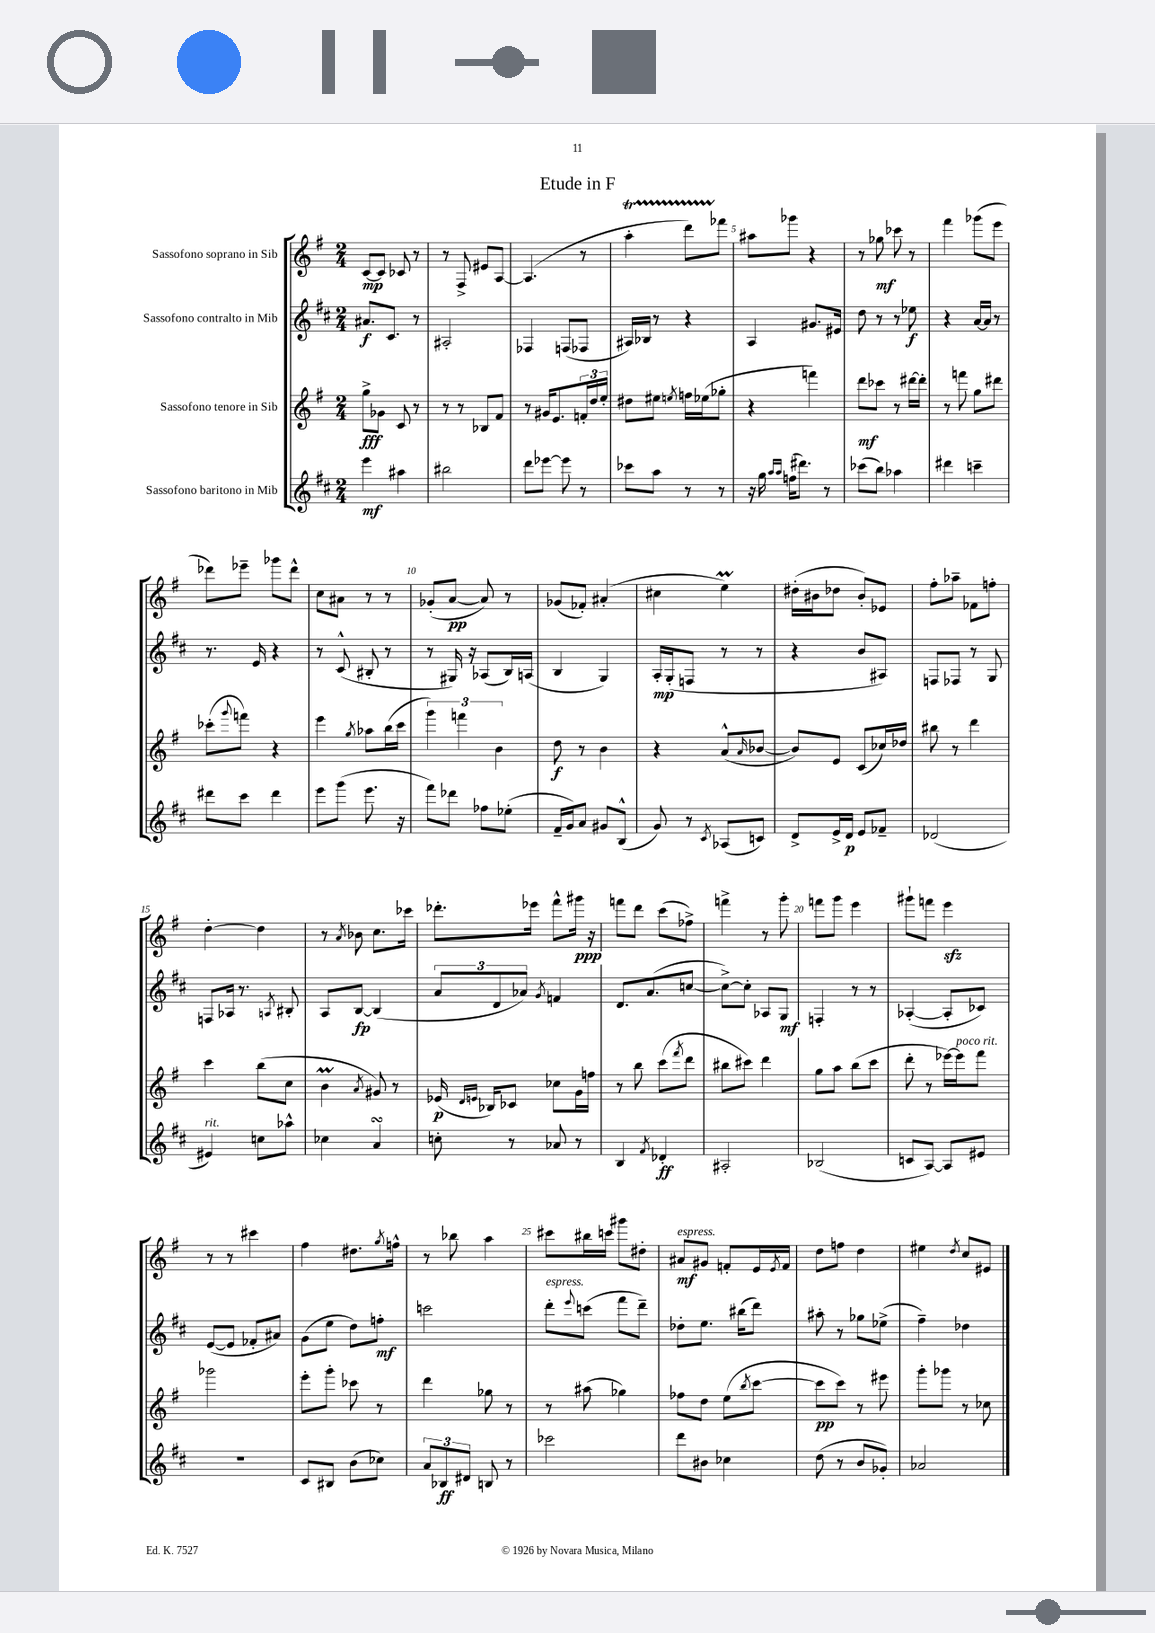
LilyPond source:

\header { title = "Etude in F" }
<<
\new StaffGroup <<
\new Staff = "s0" \with { instrumentName = "Sassofono soprano in Sib" } {
    \clef treble \key g \major \numericTimeSignature \time 2/4
    c'8~\mp c'8 ces'8 r8 |
    r8 fis8-> eis'8 a8~ |
    a4.( r8 |
    a''4-.\startTrillSpan d'''8) fes'''8\stopTrillSpan |
    ais''8 ges'''8 r4 |
    r8 ges''8\mf ces'''8 r8 |
    fis'''4 ges'''8( e'''8 |
    des'''8) ees'''8-- ges'''8 des'''8-^ |
    c''8 ais'8 r8 r8 |
    ges'8-.( a'8~\pp a'8) r8 |
    ges'8( fes'8-.) ais'4-.( |
    cis''4 e''4\prall) |
    dis''16-.( bis'16 des''8 bis'8-.) ees'8 |
    fis''8-. aes''8-- fes'8 f''8-. |
    d''4~-. d''4 |
    r8 \acciaccatura { a'8 } bes'8 c''8. ces'''16 |
    des'''8.-. ees'''16 fis'''8-^ gis'''16\ppp r16 |
    f'''8 d'''8 c'''8( fes''8->) |
    f'''4-> r8 g'''8-. |
    f'''8 g'''8 e'''4 |
    gis'''8-! f'''8 e'''4\sfz |
    r8 r8 cis'''4 |
    fis''4 dis''8. \acciaccatura { g''8 } f''16-^ |
    r8 bes''8 a''4 |
    cis'''8 bis''16 c'''16 gis'''8 dis''8-. |
    ais'8\mf^\markup { \italic "espress." } gis'8 f'8-. e'16 \acciaccatura { e'8 } f'16 |
    d''8 f''8 d''4 |
    eis''4 \acciaccatura { d''8 } c''8 eis'8 \bar "|." |
}
\new Staff = "s1" \with { instrumentName = "Sassofono contralto in Mib" } {
    \clef treble \key d \major \numericTimeSignature \time 2/4
    ais'8.\f cis'8. r8 |
    ais2-. |
    fes4 f8( fes8 |
    ais16) bes16 r8 r4 |
    a4 gis'8. eis'16 |
    d''8 r8 r8 ees''8\f |
    r4 a'16~ a'16 r8 |
    r8. e'16 r4 |
    r8 cis'8-^( bis8-. r8 |
    r8 gis16) r16 aes8( b16) a16( |
    b4 g4) |
    a16-.\mp g16-.( f8 r8 r8 |
    r4 b'8 ais8) |
    f8 fes8 r8 g8 |
    f8 aes16 r8. \acciaccatura { a8 } bis8-. |
    a8 b8~\fp b4( |
    \tuplet 3/2 { a'8 d'8 aes'8) } \acciaccatura { g'8 } f'4 |
    d'8. a'8.( c''8~ |
    c''8~->) c''8-. aes8 g8\mf |
    f4-. r8 r8 |
    aes4~-.( aes8-. ces'8) |
    e'8~( e'8 fes'8-. ais'8) |
    g'8( e''8 d''8) f''8-.\mf |
    c'''2 |
    d'''8-.^\markup { \italic "espress." } \appoggiatura { e'''8 } c'''8( fis'''8 d'''8--) |
    des''8-. e''8. bis''16( d'''8) |
    ais''8-. r8 ges''8 ees''8->( |
    fis''4--) des''4 \bar "|." |
}
\new Staff = "s2" \with { instrumentName = "Sassofono tenore in Sib" } {
    \clef treble \key g \major \numericTimeSignature \time 2/4
    g''8->\fff ges'8 c'8 r8 |
    r8 r8 bes8 fis'8 |
    r8 gis'16 e'8. \tuplet 3/2 { f'16-. d''16 e''16-. } |
    dis''8 eis''8 \acciaccatura { e''8 } f''16 ees''16( ges''8-. |
    r4 f'''4) |
    d'''8\mf ces'''8 r8 dis'''16~ dis'''16-. |
    r8 f'''8 g''8 dis'''8 |
    ces'''8-.( \appoggiatura { g'''8 } f'''8) r4 |
    e'''4 \acciaccatura { g''8 } aes''8 b''16( c'''16 |
    \tuplet 3/2 { g'''4) f'''4 b'4 } |
    d''8\f r8 b'4 |
    r4 a'8-^( \grace { a'16 } bes'8~ |
    bes'8) e'8 c'8( ces''16) des''16 |
    bis''8 r8 d'''4 |
    c'''4 b''8( c''8 |
    b'4\prall \acciaccatura { a'8 } gis'8) r8 |
    ees'16\p( \grace { d'16 e'16 } bes16) ces'8 ces''8 g'16 f''16 |
    r8 b''8 c'''8( \acciaccatura { fis'''8 } d'''8 |
    bis''8 cis'''8) d'''4 |
    g''8 a''8 b''8( c'''8 |
    d'''8-. r8 ees'''16~) ees'''16^\markup { \italic "poco rit." } fis'''8 |
    ges'''2 |
    e'''8-. g'''8-. ces'''8 r8 |
    d'''4 ges''8 r8 |
    r8 ais''8( ges''4) |
    fes''8 d''8 e''8( \acciaccatura { b''8 } c'''8~ |
    c'''8\pp c'''8) r8 eis'''8 |
    g'''8-. ges'''8 r8 ces''8 \bar "|." |
}
\new Staff = "s3" \with { instrumentName = "Sassofono baritono in Mib" } {
    \clef treble \key d \major \numericTimeSignature \time 2/4
    e'''4\mf ais''4 |
    bis''2 |
    d'''8 ees'''8~ ees'''8 r8 |
    ces'''8 a''8 r8 r8 |
    r16 g''16 \grace { a''16 a''16 } f''16( dis'''8.) r8 |
    ces'''8( b''8) aes''4 |
    dis'''4 c'''4-- |
    dis'''8 cis'''8 dis'''4 |
    e'''8 g'''8( e'''8. r16 |
    fis'''8) des'''8 fes''8 ees''8-.( |
    fis'16-- g'16) a'8 gis'8 b8-^( |
    g'8) r8 \acciaccatura { cis'8 } aes8( c'8) |
    d'8-> e'16-> d'16\p e'8 fes'8-- |
    des'2( |
    eis'4^\markup { \italic "rit." }) c''8 aes''8-^ |
    ces''4 a'4\turn |
    c''8-. r8 aes'8 r8 |
    b4 \acciaccatura { fis'8 } des'4-.\ff |
    ais2-. |
    bes2( |
    c'8 a8~) a8 eis'8 |
    R2 |
    cis'8 bis8 b'8( ces''8) |
    \tuplet 3/2 { a'8 bes8\ff dis'8 } b8 r8 |
    ces'''2 |
    d'''8 bis'8 ces''4 |
    d''8( r8 b'8 ges'8-.) |
    aes'2 \bar "|." |
}
>>
>>
\layout { \context { \Score \override BarNumber.break-visibility = ##(#f #t #t) barNumberVisibility = #(every-nth-bar-number-visible 5) } }
